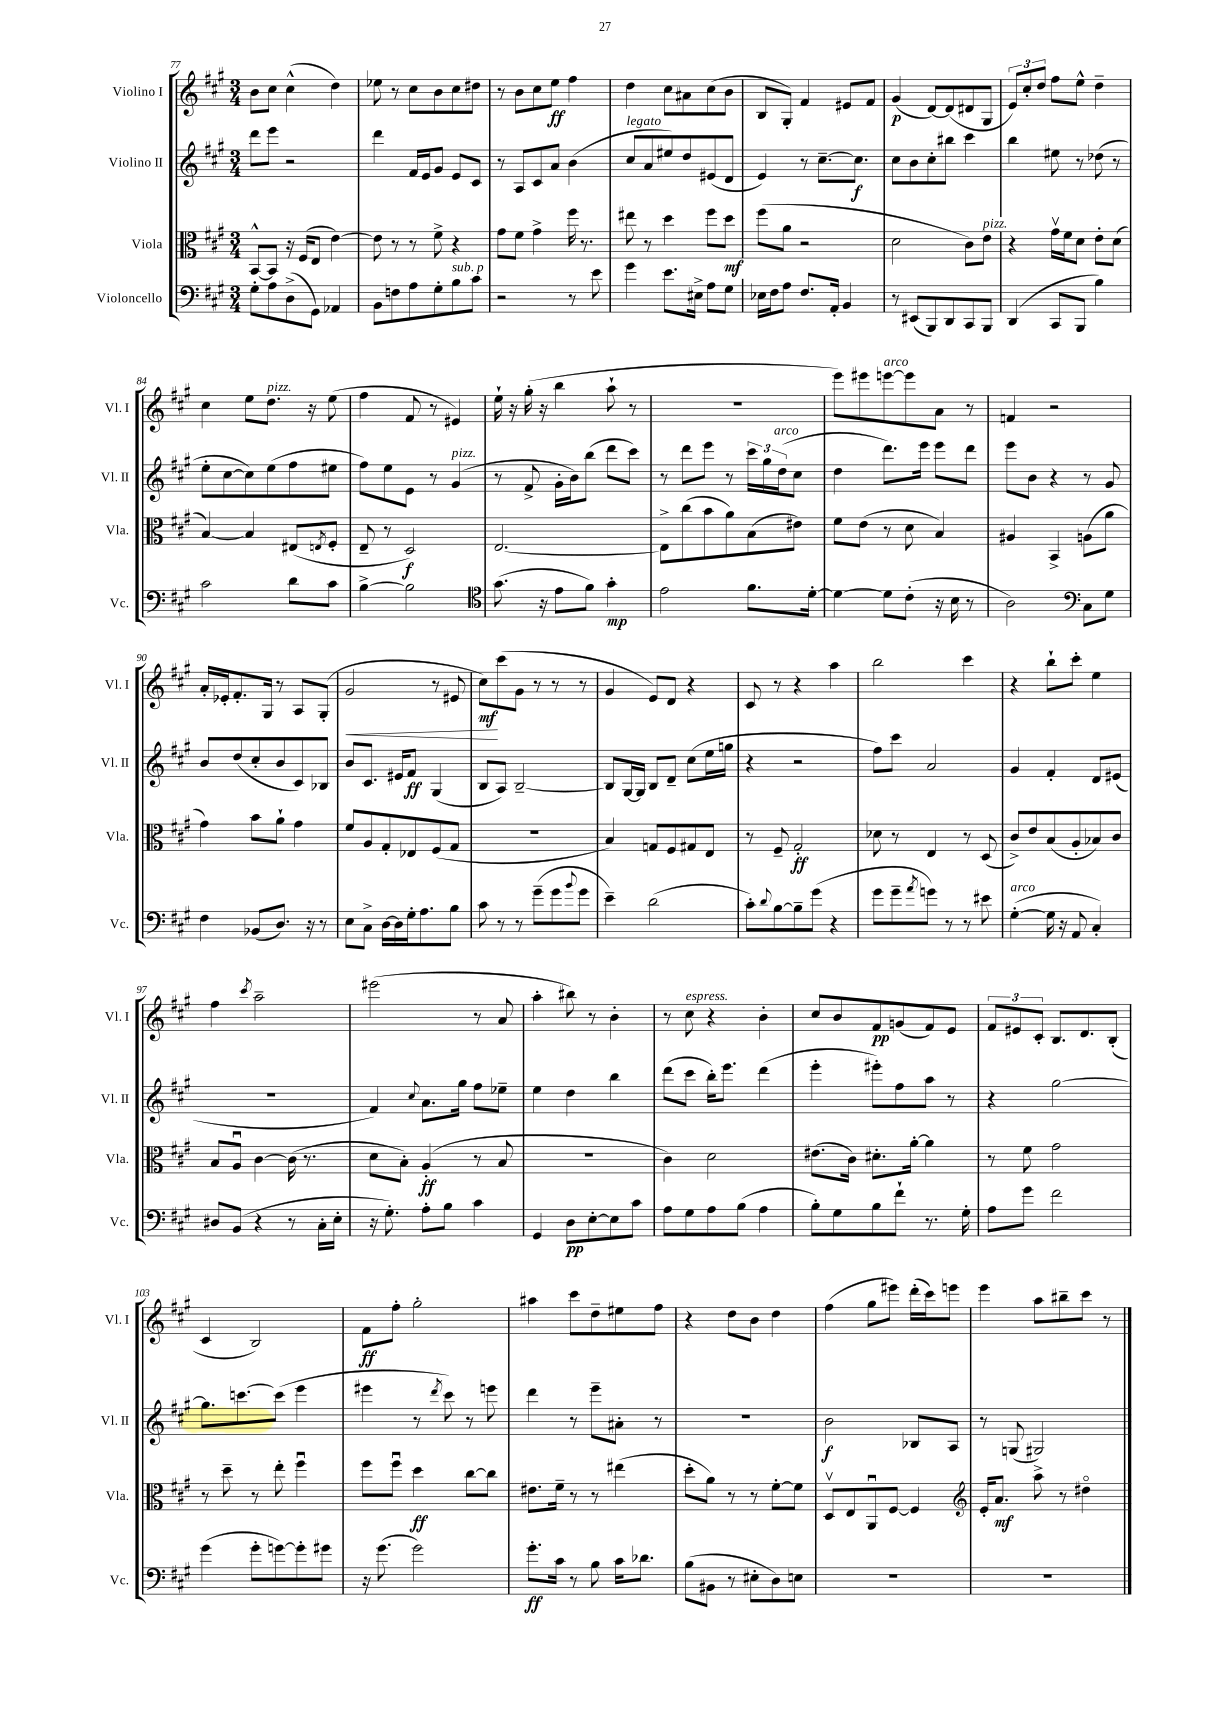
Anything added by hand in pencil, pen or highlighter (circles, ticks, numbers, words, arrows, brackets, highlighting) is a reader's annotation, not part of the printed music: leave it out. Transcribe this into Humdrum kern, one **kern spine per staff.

**kern	**dynam	**kern	**dynam	**kern	**dynam	**kern	**dynam
*part4	*part4	*part3	*part3	*part2	*part2	*part1	*part1
*staff4	*staff4	*staff3	*staff3	*staff2	*staff2	*staff1	*staff1
*I"Violoncello	*	*I"Viola	*	*I"Violino II	*	*I"Violino I	*
*I'Vc.	*	*I'Vla.	*	*I'Vl. II	*	*I'Vl. I	*
*clefF4	*	*clefC3	*	*clefG2	*	*clefG2	*
*k[f#c#g#]	*	*k[f#c#g#]	*	*k[f#c#g#]	*	*k[f#c#g#]	*
*M3/4	*	*M3/4	*	*M3/4	*	*M3/4	*
=77	=77	=77	=77	=77	=77	=77	=77
8G#'\L	.	[8BB^^/L	.	8ddd\L	.	8b\L	.
8A\	.	8BB/J]	.	8eee\J	.	8cc#\J	.
(8D^\	.	16r	.	2r	.	(4cc#^^\	.
.	.	(16F#/KL	.	.	.	.	.
8GG#\J)	.	8E/J	.	.	.	.	.
4AA-X/	.	[4e\)	.	.	.	4dd\)	.
=78	=78	=78	=78	=78	=78	=78	=78
8BB\L	.	8e\]	.	4ddd\	.	8ee-X\	.
8Fn\	.	8r	.	.	.	8r	.
8A\	.	8r	.	16f#/LL	.	8cc#\L	.
.	.	.	.	16e/J	.	.	.
8G#'\	.	8f#^\	.	8g#/J	.	8b\	.
!LO:TX:a:i:t=sub. p	!	!	!	!	!	!	!
8B\	.	4r	.	8e/L	.	8cc#\	.
8c#\J	.	.	.	8c#/J	.	8dd#X\J	.
=79	=79	=79	=79	=79	=79	=79	=79
2r	.	8g#\L	.	8r	.	8r	.
.	.	8f#\J	.	8A/L	.	8b\L	.
.	.	4g#^\	.	8c#/	.	8cc#\	.
.	.	.	.	8a/J	.	8ee\J	ff
8r	.	16ff#\	.	(4b\	.	4ff#\	.
.	.	8.r	.	.	.	.	.
8e\	.	.	.	.	.	.	.
=80	=80	=80	=80	=80	=80	=80	=80
!	!	!	!	!LO:TX:a:i:t=legato	!	!	!
4g#\	.	8ee#X\	.	8cc#/L	.	4dd\	.
.	.	8r	.	8a/	.	.	.
8.e\L	.	4dd\	.	8ee#X/)	.	8cc#\L	.
.	.	.	.	8dd/	.	8a#X\	.
16E#X^\Jk	.	.	.	.	.	.	.
8A\L	.	8ff#\L	.	(8e#X/	.	(8cc#\	.
8G#\J	.	8dd\J	mf	8d/J	.	8b\J	.
=81	=81	=81	=81	=81	=81	=81	=81
16E-X\LL	.	(8ff#\L	.	4e/)	.	8B/L	.
16F#\J	.	.	.	.	.	.	.
8A\J	.	8a\J	.	.	.	8G#'/J)	.
8.F#/L	.	2r	.	8r	.	4f#/	.
.	.	.	.	[8.cc#~\L	.	.	.
16AA'/Jk	.	.	.	.	.	.	.
4BB/	.	.	.	.	.	8e#X/L	.
.	.	.	.	8.cc#\J]	f	.	.
.	.	.	.	.	.	8f#/J	.
=82	=82	=82	=82	=82	=82	=82	=82
8r	.	2d\	.	8cc#\L	.	(4g#/	p
(8EE#X/L	.	.	.	8b\	.	.	.
8BBB/)	.	.	.	8cc#'\	.	[8d/L)	.
8DD/	.	.	.	8bb#X\J	.	(8d/]	.
8CC#/	.	8c#\L)	.	4ccc#\	.	8d#X/	.
!	!	!LO:TX:a:i:t=pizz.	!	!	!	!	!
8BBB/J	.	8e\J	.	.	.	8G#/J	.
=83	=83	=83	=83	=83	=83	=83	=83
(4DD/	.	4r	.	4bb\	.	12e/L)	.
.	.	.	.	.	.	12cc#'/	.
.	.	.	.	.	.	12dd/J	.
8CC#/L	.	16g#v\LL	.	8ee#X\	.	8ff#\L	.
.	.	16f#\J	.	.	.	.	.
8BBB/J	.	8d\J	.	8r	.	8ee^^\J	.
4B\)	.	8e'\L	.	(8dd-X\	.	4dd~\	.
.	.	(8d\J	.	8r	.	.	.
!!LO:LB:g=z
=84	=84	=84	=84	=84	=84	=84	=84
2c#\	.	[4B/)	.	8ee'\L	.	4cc#\	.
.	.	.	.	[8cc#\	.	.	.
.	.	4B/]	.	8cc#\])	.	8ee\L	.
!	!	!	!	!	!	!LO:TX:a:i:t=pizz.	!
.	.	.	.	(8ee\	.	8.dd\J	.
8d\L	.	(8E#X/L	.	8ff#\	.	.	.
.	.	.	.	.	.	16r	.
.	.	8qEn/	.	.	.	.	.
8c#\J	.	8F#'/J	.	8ee#X\J	.	(8ee\	.
=85	=85	=85	=85	=85	=85	=85	=85
[4B^\	.	8E~/	.	8ff#\L)	.	4ff#\	.
.	.	8r	.	8ee\	.	.	.
2B\]	.	2D/)	f	8e\J	.	8f#/	.
.	.	.	.	8r	.	8r	.
!	!	!	!	!LO:TX:a:i:t=pizz.	!	!	!
.	.	.	.	(4g#/	.	4e#X/)	.
=86	=86	=86	=86	=86	=86	=86	=86
*clefC4	*	*	*	*	*	*	*
(8.g#\	.	[2.E/	.	8r	.	16ee`\	.
.	.	.	.	.	.	16r	.
.	.	.	.	8f#^/	.	(16gg#'\	.
16r	.	.	.	.	.	16r	.
8e\L	.	.	.	16g#'\LL	.	4bb\	.
.	.	.	.	16b\J)	.	.	.
8f#\J)	.	.	.	(8bb\J	.	.	.
4g#'\	mp	.	.	8ddd\L	.	8aa`\	.
.	.	.	.	8ccc#\J)	.	8r	.
=87	=87	=87	=87	=87	=87	=87	=87
2e\	.	8E^\L]	.	8r	.	2.r	.
.	.	(8cc#\	.	8ddd\L	.	.	.
.	.	8b\	.	8eee\J	.	.	.
.	.	8a\)	.	8r	.	.	.
8.f#\L	.	(8B\	.	24ccc#\LL	.	.	.
.	.	.	.	24gg#\	.	.	.
!	!	!	!	!LO:TX:a:i:t=arco	!	!	!
.	.	.	.	(24dd\J	.	.	.
.	.	8e#X\J)	.	8cc#\J	.	.	.
[16d'\Jk	.	.	.	.	.	.	.
=88	=88	=88	=88	=88	=88	=88	=88
4d\_	.	8f#\L	.	4dd\	.	8eee\L)	.
.	.	(8e\J	.	.	.	8eee#X\	.
!	!	!	!	!	!	!LO:TX:a:i:t=arco	!
8d\L]	.	8r	.	8.ddd\L)	.	[8eeen\	.
(8c#'\J	.	8d\	.	.	.	8eee\]	.
.	.	.	.	16eee\Jk	.	.	.
16r	.	4B/)	.	8eee\L	.	8a\J	.
16B\	.	.	.	.	.	.	.
8r	.	.	.	8ddd\J	.	8r	.
=89	=89	=89	=89	=89	=89	=89	=89
2A\)	.	4A#X/	.	8eee\L	.	4fn/	.
.	.	.	.	8b\J	.	.	.
.	.	4BB^/	.	4r	.	2r	.
*clefF4	*	*	*	*	*	*	*
8C#\L	.	(8An\L	.	8r	.	.	.
8G#\J	.	8a\J	.	8g#/	.	.	.
!!LO:LB:g=z
=90	=90	=90	=90	=90	=90	=90	=90
4F#\	.	4g#\)	.	8b/L	.	16a'/LL	.
.	.	.	.	.	.	16e-X'/J	.
.	.	.	.	(8dd/	.	8.f#'/	.
(8BB-X/L	.	8b\L	.	8cc#'/	.	.	.
.	.	.	.	.	.	16G#/Jk	.
8.D/J)	.	8a`\J	.	8b/	.	8r	.
.	.	4g#\	.	8c#/)	.	8A/L	.
16r	.	.	.	.	.	.	.
8r	.	.	.	8B-X/J	.	(8G#'/J	.
=91	=91	=91	=91	=91	=91	=91	=91
!	!	!	!	!	!	!	!LO:HP:b
8E\L	.	8f#/L	.	8b/L	.	2g#/	<
8C#^\J	.	8A/	.	8.c#/J	.	.	.
[16D\LL	.	8G#'/	.	.	.	.	.
16D\]	.	.	.	16e#X/KL	.	.	.
16G#'\J	.	8E-X/	.	8f#/J	ff	.	.
8.A\	.	.	.	.	.	.	.
.	.	(8F#/	.	(4G#/	.	8r	.
8B\J	.	8G#/J	.	.	.	8e#X/	.
=92	=92	=92	=92	=92	=92	=92	=92
8c#\	.	2.r	.	8B/L	.	8cc#\L)	mf
8r	.	.	.	8A/J)	.	(8ccc#\	[
8r	.	.	.	[2B~/	.	8g#\J	.
(8g#~\L	.	.	.	.	.	8r	.
8g#\	.	.	.	.	.	8r	.
8qqb/	.	.	.	.	.	.	.
8g#\J	.	.	.	.	.	8r	.
=93	=93	=93	=93	=93	=93	=93	=93
4e~\)	.	4B/)	.	8B/L]	.	4g#/	.
.	.	.	.	[16G#/L	.	.	.
.	.	.	.	16G#/JJ]	.	.	.
(2d\	.	8Gn/L	.	8B/L	.	8e/L)	.
.	.	8F#/	.	8d~/J	.	8d/J	.
.	.	8G#X/	.	(8cc#\L	.	4r	.
.	.	8E/J	.	16ee\L	.	.	.
.	.	.	.	16ggn\JJ	.	.	.
=94	=94	=94	=94	=94	=94	=94	=94
8c#'\L)	.	8r	.	4r	.	8c#/	.
8qqd/	.	.	.	.	.	.	.
[8B\	.	8F#~/	.	.	.	8r	.
8B~\]	.	2G#'/	ff	2r	.	4r	.
(8g#\J	.	.	.	.	.	.	.
4r	.	.	.	.	.	4aa\	.
=95	=95	=95	=95	=95	=95	=95	=95
8g#\L	.	8d-X\	.	8ff#\L)	.	2bb\	.
8g#~\	.	8r	.	8ccc#\J	.	.	.
8qa/	.	.	.	.	.	.	.
8gn\J)	.	4E/	.	2a/	.	.	.
8r	.	.	.	.	.	.	.
8r	.	8r	.	.	.	4ccc#\	.
8e#X\	.	(8D/	.	.	.	.	.
=96	=96	=96	=96	=96	=96	=96	=96
!LO:TX:a:i:t=arco	!	!	!	!	!	!	!
([4G#'\	.	8c#^/L)	.	4g#/	.	4r	.
.	.	8e/	.	.	.	.	.
16G#\]	.	(8B/	.	4f#'/	.	8bb`\L	.
16r	.	.	.	.	.	.	.
8AA/	.	8A'/	.	.	.	8ccc#'\J	.
4C#'/)	.	8B-X/)	.	8d/L	.	4ee\	.
.	.	8c#/J	.	(8e#X/J	.	.	.
!!LO:LB:g=z
=97	=97	=97	=97	=97	=97	=97	=97
8D#X/L	.	8B/L	.	2.r	.	4ff#\	.
(8BB/J	.	8Au/J	.	.	.	.	.
.	.	.	.	.	.	8qccc#/	.
4r	.	[4c#\	.	.	.	2aa~\	.
8r	.	(16c#\]	.	.	.	.	.
.	.	8.r	.	.	.	.	.
16C#'\LL	.	.	.	.	.	.	.
16E'\JJ	.	.	.	.	.	.	.
=98	=98	=98	=98	=98	=98	=98	=98
16r	.	8d\L	.	4f#/)	.	(2eee#X\	.
8.G#'\)	.	.	.	.	.	.	.
.	.	8B'\J)	.	.	.	.	.
.	.	.	.	8qqcc#/	.	.	.
8A'\L	.	(4A'/	ff	8.a\L	.	.	.
8B\J	.	.	.	.	.	.	.
.	.	.	.	16gg#\Jk	.	.	.
4c#\	.	8r	.	8ff#\L	.	8r	.
.	.	8B/	.	8ee-X~\J	.	8a/	.
=99	=99	=99	=99	=99	=99	=99	=99
4GG#/	.	2.r	.	4ee\	.	4aa'\	.
8D\L	pp	.	.	4dd\	.	8bb#X\)	.
[8E'\	.	.	.	.	.	8r	.
8E\]	.	.	.	4bb\	.	4b'\	.
8c#\J	.	.	.	.	.	.	.
=100	=100	=100	=100	=100	=100	=100	=100
8A\L	.	4c#\)	.	(8ddd\L	.	8r	.
!	!	!	!	!	!	!LO:TX:a:i:t=espress.	!
8G#\	.	.	.	8ccc#\J	.	8cc#\	.
8A\	.	2d\	.	16bb'\KL)	.	4r	.
.	.	.	.	8.eee\J	.	.	.
(8B\J	.	.	.	.	.	.	.
4A\	.	.	.	(4ddd\	.	4b'\	.
=101	=101	=101	=101	=101	=101	=101	=101
8B'\L)	.	(8.e#X\L	.	4eee'\	.	8cc#/L	.
8G#\	.	.	.	.	.	8b/	.
.	.	16c#\Jk)	.	.	.	.	.
8B\	.	8.d#X'\L	.	8eee#X'\L)	.	8f#/	pp
8f#`\J	.	.	.	8ff#\	.	(8gn/	.
.	.	[16a'\Jk	.	.	.	.	.
8.r	.	4a\]	.	8aa\J	.	8f#/)	.
.	.	.	.	8r	.	8e/J	.
16G#'\	.	.	.	.	.	.	.
=102	=102	=102	=102	=102	=102	=102	=102
8A\L	.	8r	.	4r	.	12f#/L	.
.	.	.	.	.	.	12e#X/	.
8g#\J	.	8f#\	.	.	.	.	.
.	.	.	.	.	.	12c#'/J	.
2f#\	.	2g#\	.	[2gg#\	.	8.B/L	.
.	.	.	.	.	.	8.d/	.
.	.	.	.	.	.	(8B'/J	.
!!LO:LB:g=z
=103	=103	=103	=103	=103	=103	=103	=103
(4g#\	.	8r	.	8.gg#\L]	.	4c#/	.
.	.	8dd~\	.	.	.	.	.
.	.	.	.	[8.cccn\	.	.	.
8g#'\L	.	8r	.	.	.	2B/)	.
[8gn\)	.	8ee'\	.	(8ccc\J]	.	.	.
8g'\]	.	4ff#u\	.	4eee\	.	.	.
8g#X\J	.	.	.	.	.	.	.
=104	=104	=104	=104	=104	=104	=104	=104
16r	.	8ff#\L	.	4eee#X\	.	8f#\L	ff
(8.g#\	.	.	.	.	.	.	.
.	.	8ff#u\J	.	.	.	8ff#'\J	.
2g#\)	.	4dd\	ff	8r	.	2gg#'\	.
.	.	.	.	8qddd/	.	.	.
.	.	.	.	8ccc#\)	.	.	.
.	.	[8cc#\L	.	8r	.	.	.
.	.	8cc#\J]	.	8eeen\	.	.	.
=105	=105	=105	=105	=105	=105	=105	=105
8.g#'\L	ff	8.e#X\L	.	4ddd\	.	4aa#X\	.
16c#\Jk	.	16f#~\Jk	.	.	.	.	.
8r	.	8r	.	8r	.	8ccc#\L	.
8B\	.	8r	.	8eee~\L	.	8dd~\	.
16c#\KL	.	(4ee#X\	.	8a#X'\J	.	8ee#X\	.
8.d-X\J	.	.	.	.	.	.	.
.	.	.	.	8r	.	8ff#\J	.
=106	=106	=106	=106	=106	=106	=106	=106
(8B\L	.	8dd'\L	.	2.r	.	4r	.
8BB#X\J	.	8a\J)	.	.	.	.	.
8r	.	8r	.	.	.	8dd\L	.
8E#X'\L	.	8r	.	.	.	8b\J	.
8D\)	.	[8f#'\L	.	.	.	4dd\	.
8En\J	.	8f#\J]	.	.	.	.	.
=107	=107	=107	=107	=107	=107	=107	=107
2.r	.	8Dv/L	.	2b\	f	(4ff#\	.
.	.	8E/	.	.	.	.	.
.	.	8AAu/	.	.	.	8gg#\L	.
.	.	[8F#/J	.	.	.	8eee#X\J)	.
.	.	4F#/]	.	8B-X/L	.	(16ddd'\LL	.
.	.	.	.	.	.	16ccc#\J)	.
.	.	.	.	8A/J	.	8eeen\J	.
=108	=108	=108	=108	=108	=108	=108	=108
*	*	*clefG2	*	*	*	*	*
2.r	.	16e'/KL	.	8r	.	4eee\	.
.	.	8.a/J	mf	.	.	.	.
.	.	.	.	(8Gn/	.	.	.
.	.	8aa^\	.	2G#X/)	.	8aa\L	.
.	.	8r	.	.	.	8bb#X~\	.
.	.	4dd#X\	.	.	.	8ccc#\J	.
.	.	.	.	.	.	8r	.
==	==	==	==	==	==	==	==
*-	*-	*-	*-	*-	*-	*-	*-
